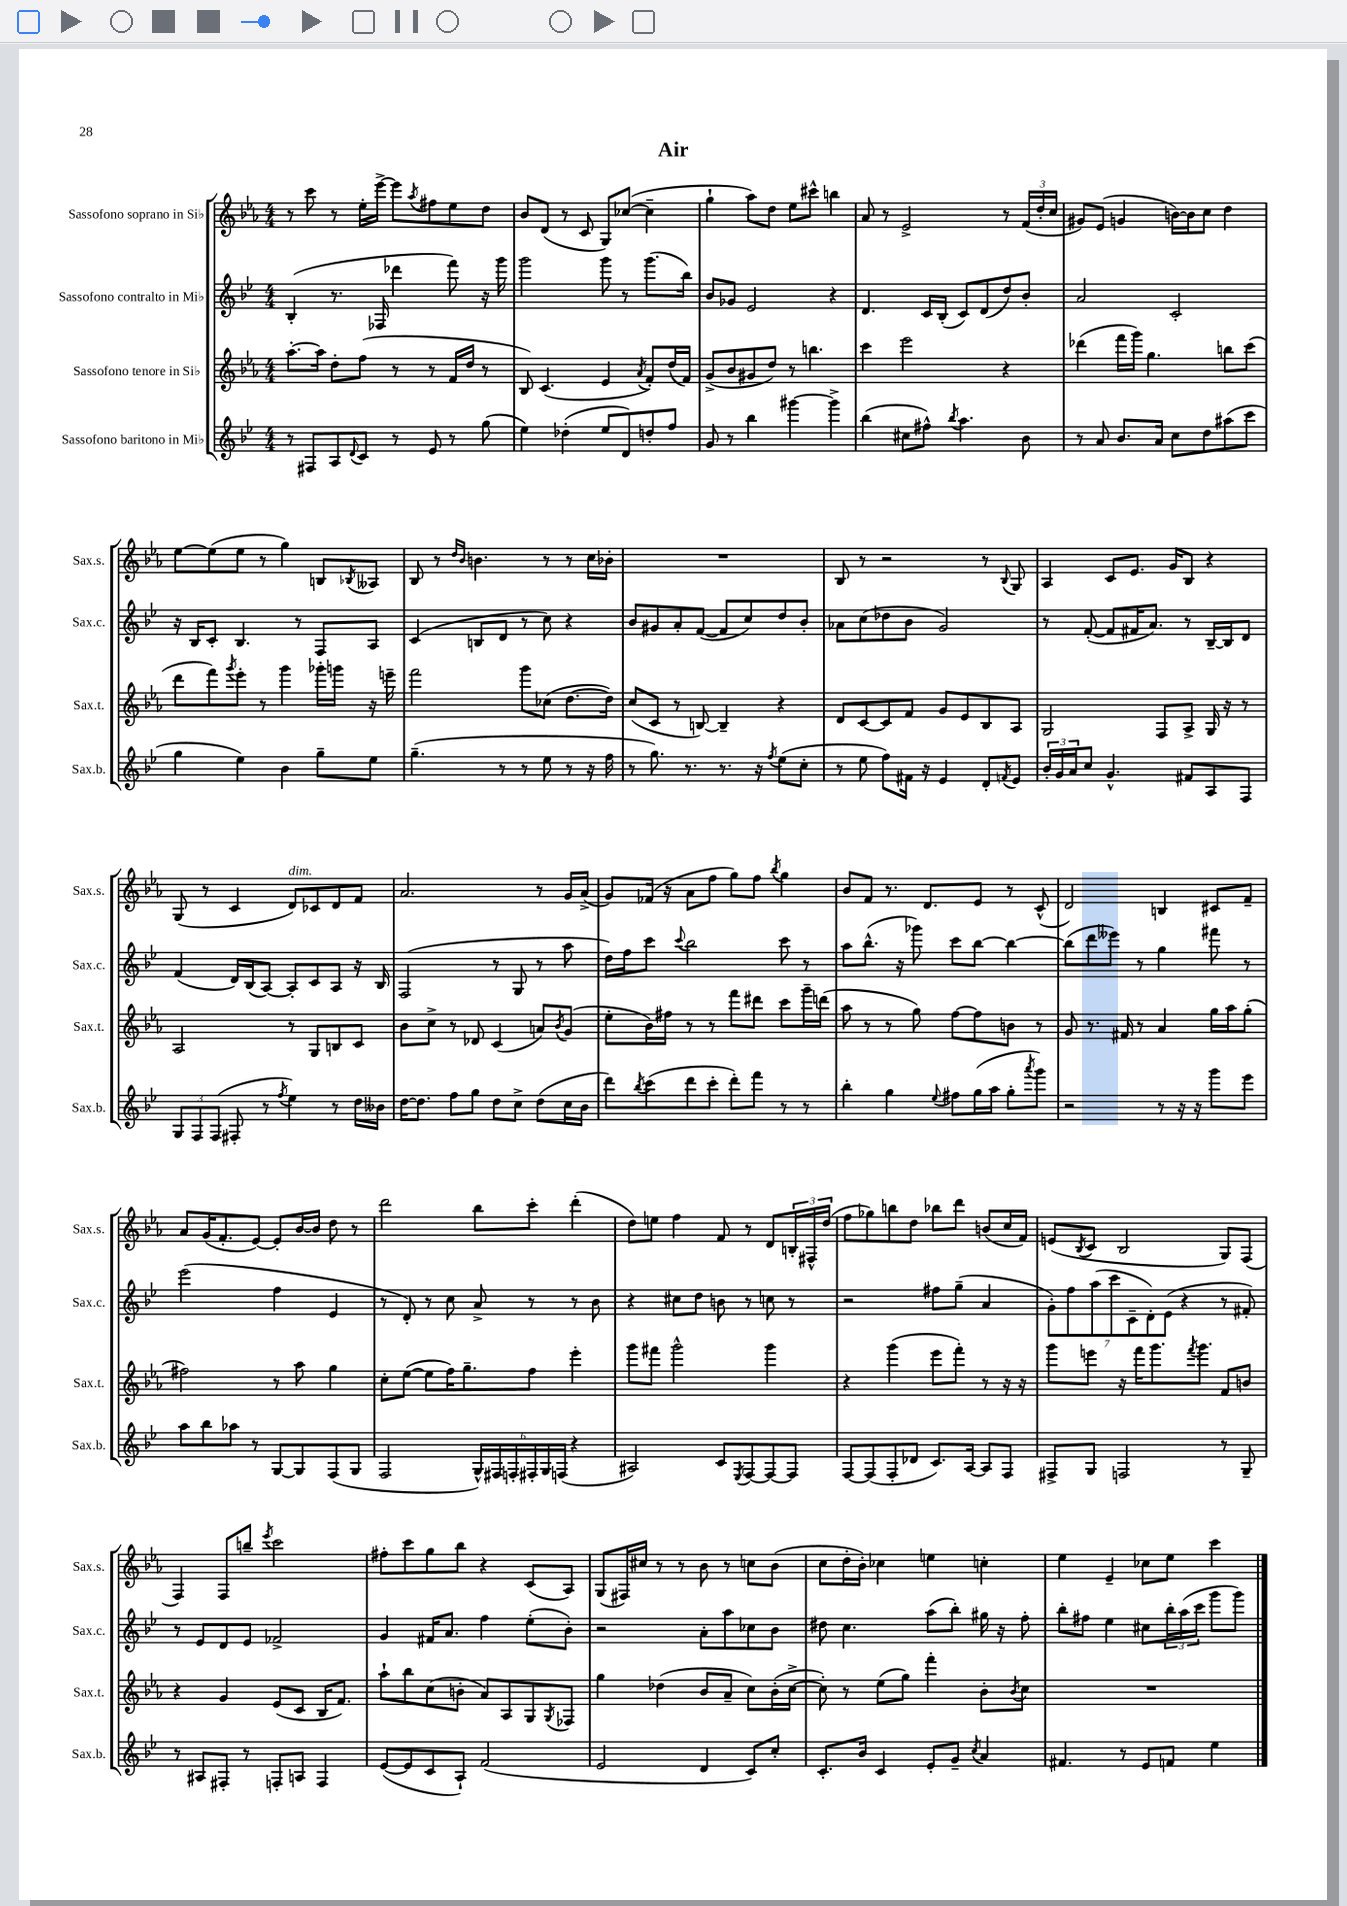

**kern	**kern	**kern	**kern
*staff4	*staff3	*staff2	*staff1
*clefG2	*clefG2	*clefG2	*clefG2
*k[b-e-]	*k[b-e-a-]	*k[b-e-]	*k[b-e-a-]
*M4/4	*M4/4	*M4/4	*M4/4
8r	[8.aa-'	(4B-'	8r
8F#	.	.	8ccc
.	16aa-]	.	.
8A	8dd'	8.r	8r
8qqd	.	.	.
8c	(8ff	.	16ee-'
.	.	16F-	[16eee-^
8r	8r	4ddd-	8eee-]
.	.	.	8qaa-
8e-	8r	.	8ff#
8r	16f	8fff)	8ee-
.	16dd	.	.
(8gg	8r	16r	8dd
.	.	16ggg	.
=	=	=	=
4ee-)	8B-)	2ggg	8b-
.	(4.c	.	(8d
(4dd-'	.	.	8r
.	.	.	8c
8ee-	4e-	8ggg	8G)
8d)	.	8r	([8cc-
.	8qa-	.	.
8dd'	8f')	(8.ggg	4cc-~]
8ff	(16dd	.	.
.	16f)	16bb-)	.
=	=	=	=
8g	(8g^	8b-	4gg`
8r	8b-	8g-	.
4bb-	8g#	2e-	8aa-)
.	8dd)	.	8dd
[4ggg#	8r	.	8ee-
.	4.bb	.	8ccc#^^
4ggg#^]	.	4r	4bb
=	=	=	=
(4bb-	4ccc	4.d	8a-
.	.	.	8r
8cc#	2eee-	.	2e-^
8ff#^^)	.	16c	.
.	.	(16B-'	.
8qbb-	.	.	.
4.aa	.	8c)	.
.	.	(8d	.
.	4r	8dd)	8r
8b-	.	8b-'	(24f
.	.	.	24dd'
.	.	.	24cc
=	=	=	=
8r	(4ddd-	2a	8g#)
8a	.	.	(8e-
8.b-	16fff	.	4g
.	16ggg)	.	.
.	4.gg	.	.
16a	.	.	.
8cc	.	2c'	[16b)
.	.	.	16b]
8dd	.	.	8cc
(8aa#	8bb	.	4dd
8ccc	(8ccc	.	.
=	=	=	=
4gg	8ddd	16r	[8ee-
.	.	16B-	.
.	8fff)	8c'	(8ee-]
.	8qggg	.	.
4ee-)	8eee-'	4.B-	8ee-
.	8r	.	8r
4b-	4ggg	.	4gg)
.	.	8r	.
8gg~	16ggg-'	8F	8B
.	16ggg	.	.
.	.	.	8qB-
8ee-	16r	8A	8A--
.	16eee~	.	.
=	=	=	=
(4.gg~	2fff	(4c	8B-
.	.	.	8r
.	.	.	16qqdd
.	.	.	16qqb-
.	.	8B	4.b
8r	.	8d	.
8r	8ggg	8r	.
8ee-	(8cc-	8cc)	8r
8r	[8.dd	4r	8r
16r	.	.	16cc
16ff	16dd])	.	16b-'
=	=	=	=
8r	(8cc	8b-	1r
8.gg)	8c	8g#	.
.	8r	8a'	.
8.r	.	.	.
.	[8B)	([8f	.
8.r	4B~]	8f]	.
.	.	8cc)	.
16r	.	.	.
8qff	.	.	.
(8ee-	4r	8dd	.
8cc'	.	8b-'	.
=	=	=	=
8r	8d	8a-	8B-
8ee-	[8c	(8cc	8r
8ff)	8c]	8dd-	2r
16f#	8f	8b-	.
16r	.	.	.
4e-	8g	2g)	.
.	8e-	.	.
8d'	8B-	.	8r
8qf	.	.	8qqB-
8e-	8A-	.	8G
=	=	=	=
24b-'	2G	8r	4A-
24g	.	.	.
24a	.	.	.
8cc	.	([8f'	.
4.g^^	.	8f]	8c
.	.	16f#	8.e-
.	.	8.a)	.
.	8F	.	.
.	.	.	16g
8f#	8A-^	8r	8B-
8A	16G	[16B-~	4r
.	16r	16B-]	.
8F	8r	8d	.
=	=	=	=
12G	2A-	(4f	(8G
12F	.	.	.
.	.	.	8r
(12F	.	.	.
8F#'	.	16d)	4c
.	.	(16B-	.
8r	.	[8A)	.
8qff	.	.	.
4ee-)	8r	8A']	8d)
.	8G	8c	8c-
8r	8B	8A	8d
16dd	8c	16r	8f
16b--	.	16B-	.
=	=	=	=
[16dd	8b-	(2F	2.a-
8.dd]	.	.	.
.	8cc^	.	.
8ff	8r	.	.
8gg	8d-	.	.
8dd	(4c	8r	.
8cc^	.	8G	.
(8dd	8a)	8r	8r
.	8qb-	.	.
16cc	(8g	8aa	16g
16b-	.	.	(16a-^
=	=	=	=
8ddd)	8ee-'	16dd)	8g)
.	.	16ff	.
8qbb-	.	.	.
(8ccc	16b-)	8ccc	(16f-
.	16ff#	.	16r
.	.	8qqccc	.
8ddd	8r	2bb-	8a-
8ccc'	8r	.	8ff
8ddd')	8fff	.	8gg)
8fff	8ddd#	.	8ff
.	.	.	8qbb-
8r	8ccc	8ccc	4gg
8r	16ggg~	8r	.
.	(16ddd	.	.
=	=	=	=
4bb-'	8aa-	8aa	8b-
.	8r	(8.bb-^^	8f
4gg	8r	.	8.r
.	.	16r	.
.	8gg)	8ggg-)	.
.	.	.	8.d
8qqee-	.	.	.
8ff#	[8ff	8ccc	.
(16gg	8ff]	[8bb-	8e-
16aa	.	.	.
8gg'	8b	4bb-_	8r
8qaaa	.	.	.
8ggg)	8r	.	(8c^^
=	=	=	=
2r	8g	(8bb-]	2d)
.	8.r	8ddd	.
.	.	8eee--)	.
.	16f#	.	.
.	8r	8r	.
8r	4a-	4gg	4B
16r	.	.	.
16r	.	.	.
8ggg	16gg	8fff#	8c#
.	16aa-	.	.
8eee-	(8gg'	8r	8f~
=	=	=	=
8aa	2ff#)	(2eee-	8a-
8bb-	.	.	(16g
.	.	.	8.f'
8aa-	.	.	.
8r	.	.	[8e-)
[8G	8r	4ff	8e-']
8G]	8aa-	.	[16b-
.	.	.	16b-]
(8F	4gg	4e-	8dd
8G	.	.	8r
=	=	=	=
2F	8cc'	8r	2ddd
.	([8ee-	8d')	.
.	8ee-]	8r	.
.	16ff)	8cc	.
.	8.gg~	.	.
24G^^)	.	8a^	8bb-
24F#	.	.	.
24F'	.	.	.
24F#'	8ff	8r	8ccc'
24G	.	.	.
(24F	.	.	.
4r	4eee-'	8r	(4ddd'
.	.	8b-	.
=	=	=	=
2A#)	8ggg	4r	8dd)
.	8fff#	.	8ee
.	2ggg^^	8cc#	4ff
.	.	8dd	.
8c	.	8b	8f
8qE-	.	.	.
[8F	.	8r	8r
8F_	4ggg	8cc	8d
8F]	.	8r	24B'
.	.	.	24F#^^
.	.	.	(24dd
=	=	=	=
[8F	4r	2r	8ff
(8F]	.	.	8gg-)
8F'	(4ggg	.	8bb
8d-	.	.	8dd
8.c)	8eee-	8ff#	8bb-
.	8fff')	(8gg~	8ddd
[16A	.	.	.
8A]	8r	4a	(8b
8F	16r	.	16cc
.	16r	.	16f)
=	=	=	=
8F#^	8ggg	14g')	(8e
.	.	14ff	.
.	.	.	8qB-
8G	8eee	.	8c
.	.	(14aa	.
.	.	14ccc	.
2F	16r	.	2B-
.	.	14c~	.
.	16fff	.	.
.	.	14d')	.
.	8.ggg	.	.
.	.	(14e-	.
.	.	4r	.
.	8qfff	.	.
.	8.ggg	.	.
8r	8f	8r	8G)
8G~	8b	8f#')	(8F
=	=	=	=
8r	4r	8r	4F)
8A#	.	8e-	.
8F#'	4g	8d	8F
8r	.	8e-	8bb~
.	.	.	8qeee-
8F'	(8e-	2f-^	2ccc
8A	8c	.	.
4F	16B-	.	.
.	8.f)	.	.
=	=	=	=
([8e-	8aa-`	4g	8ff#'
8e-]	8bb-	.	8ccc
8c	(8cc	16f#	8gg
.	.	8.a	.
8A`)	8b'	.	8bb-
(2f	8a-)	4ff	4r
.	8A-	.	.
.	8G	(8ee-'	(8c
.	8qG	.	.
.	8F-	8b-')	8A-)
=	=	=	=
2e-	4gg	2r	(8G
.	.	.	16F#)
.	.	.	16cc#
.	(4dd-	.	8r
.	.	.	8r
4d	8b-	8a'	8b-
.	8a-~	8aa	8r
8c)	8cc)	8cc-	8cc
8cc'	(16b-'	8b-	(8b-
.	[16cc^	.	.
=	=	=	=
8.c'	8cc'])	8dd#	8cc
.	8r	4.cc	16dd'
16b-	.	.	16b-')
4c	(8ee-	.	4cc-
.	8gg)	.	.
8e-'	4fff'	(8aa	4ee
8g~	.	8bb-')	.
8qcc	.	.	.
4a	8b-'	16gg#	4cc'
.	.	16r	.
.	8qb-	.	.
.	8cc	8ff'	.
=	=	=	=
4.f#	1r	8bb-'	4ee-
.	.	8ff#	.
.	.	4ee-	4e-~
8r	.	.	.
8e-	.	8cc#	8cc-
8f	.	24bb-'	8ee-
.	.	(24aa	.
.	.	24ccc	.
4ee-	.	8ggg	4ccc
.	.	8ggg)	.
==	==	==	==
*-	*-	*-	*-
